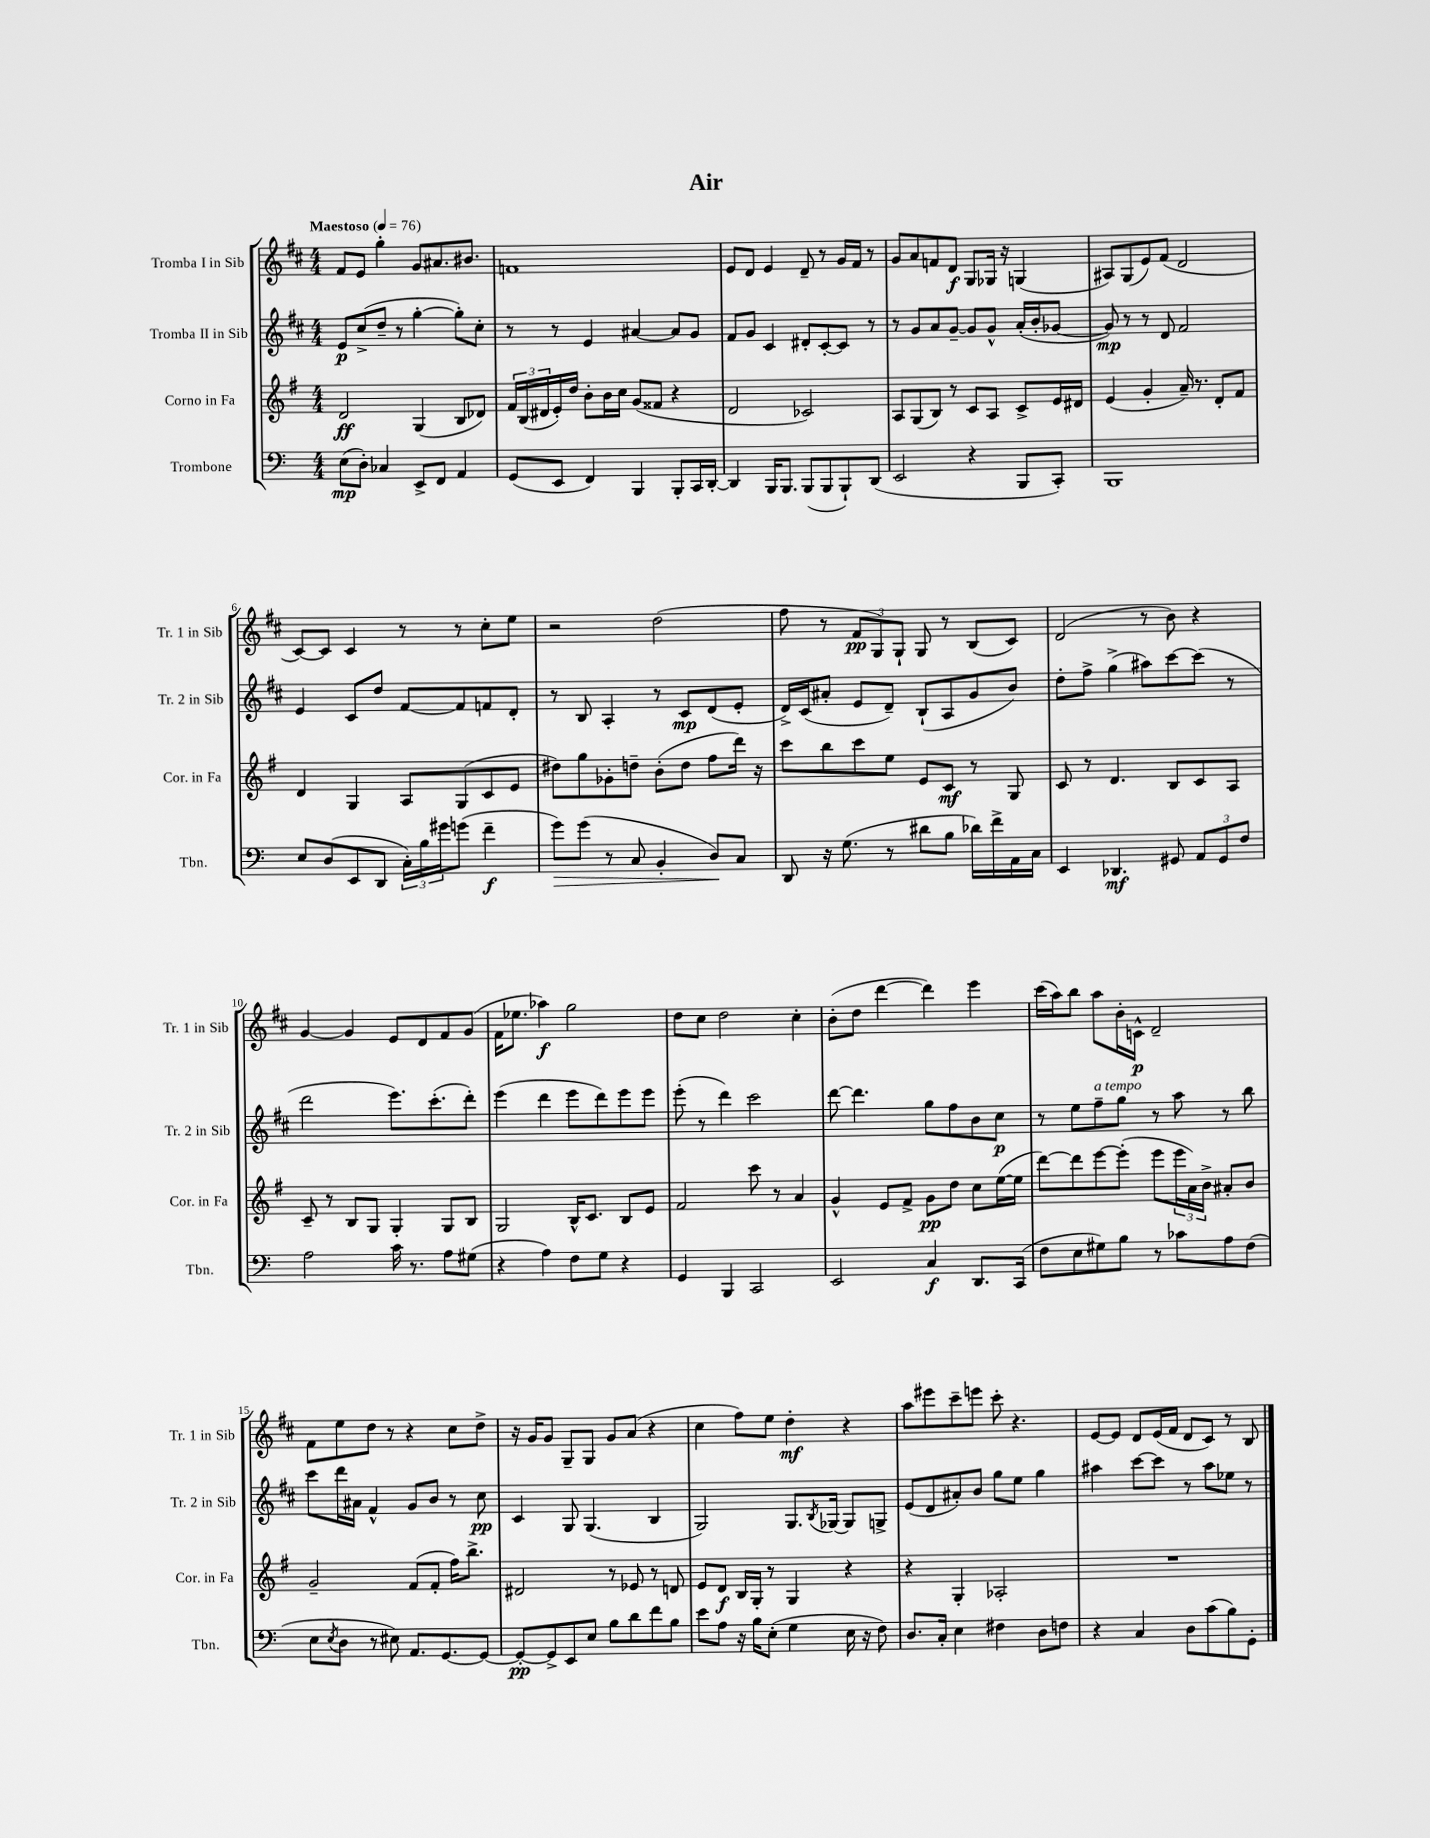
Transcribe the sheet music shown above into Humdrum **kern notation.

**kern	**kern	**kern	**kern
*staff4	*staff3	*staff2	*staff1
*clefF4	*clefG2	*clefG2	*clefG2
*k[]	*k[f#]	*k[f#c#]	*k[f#c#]
*M4/4	*M4/4	*M4/4	*M4/4
*MM76	*MM76	*MM76	*MM76
(8E	2d	8e	8f#
8D')	.	(8cc#^	8e
4C-	.	8dd~	4gg'
.	.	8r	.
8EE^	(4G	[4gg'	8g
8FF	.	.	8.a#
4AA	8B	8gg'])	.
.	.	.	8.b#
.	8d-)	8cc#'	.
=	=	=	=
(8GG	24f#	8r	1f
.	(24B	.	.
.	24d#	.	.
8EE	16e')	8r	.
.	16dd	.	.
4FF)	8b'	4e	.
.	16b	.	.
.	16cc	.	.
4BBB	(8g	[4a#	.
.	8f##	.	.
8BBB'	4r	8a#]	.
16CC	.	8g	.
[16DD'	.	.	.
=	=	=	=
4DD]	2d	8f#	8e
.	.	8g	8d
16BBB	.	4c#	4e
8.BBB	.	.	.
(8BBB	2c-)	8d#'	8d~
8BBB	.	[8c#'	8r
8BBB`)	.	8c#]	16g
.	.	.	16f#
(8DD	.	8r	8r
=	=	=	=
2EE	8A	8r	8g
.	(8G	8g	8a
.	8B)	8a	8f
.	8r	[8g~	8d
4r	8c	8g]	8G
.	8A	8g^^	16G-
.	.	.	16r
8BBB	8c^	(16a'	(4G
.	.	16b'	.
8CC')	16e	[8g-	.
.	16d#	.	.
=	=	=	=
1BBB	(4e	8g-])	8A#)
.	.	8r	(8G
.	4g'	8r	8e)
.	.	8d	(8f#
.	16a~)	2f#	2d
.	8.r	.	.
.	8d'	.	.
.	8f#	.	.
=	=	=	=
8E	4d	4e	[8c#)
(8D	.	.	8c#]
8EE	4G	8c#	4c#
8DD	.	8dd	.
24C')	8A	[8f#	8r
24B	.	.	.
24g#	.	.	.
(8g	(8G	8f#]	8r
4f~	8c	8f	8cc#'
.	8e	8d'	8ee
=	=	=	=
8g)	8dd#)	8r	2r
(8g	8gg	8B	.
8r	8g-'	4A'	.
8C	8dd~	.	.
4BB'	(8b'	8r	(2dd
.	8dd	8c#	.
8D)	8ff#	(8d	.
8C	16ddd)	8e'	.
.	16r	.	.
=	=	=	=
8DD	8ccc	16d^)	8ff#
.	.	(16c#	.
16r	8bb	8a#'	8r
(8.G	.	.	.
.	8ccc	8e	12f#
.	.	.	12G)
8r	8ee	8d~)	.
.	.	.	12G`
8d#	8e	(8B`	8G
8B	8c	8A	8r
16d-)	8r	8g	(8B
16f^	.	.	.
16AA	8G	8b)	8c#)
16C	.	.	.
=	=	=	=
4EE	8c	8dd'	(2d
.	8r	8ff#^	.
4.DD-	4.d	(4gg^	.
.	.	8aa#)	8r
8GG#	8B	[8ccc#	8b)
12AA	8c	(8ccc#]	4r
12GG#	.	.	.
.	8A	8r	.
12F	.	.	.
=	=	=	=
2A	8c~	2ddd	[4g
.	8r	.	.
.	8B	.	4g]
.	8G	.	.
16c	4G'	8.eee)	8e
8.r	.	.	.
.	.	.	8d
.	.	(8.ccc#'	.
8A	8G	.	8f#
(8G#	8B	8ddd')	(8g
=	=	=	=
4r	2G	(4eee	16f#
.	.	.	8.ee-
4A)	.	4ddd	4aa-)
8F	16B^^	8eee	2gg
.	8.c	.	.
8G	.	8ddd)	.
4r	8B	8eee	.
.	8e	8eee	.
=	=	=	=
4GG	2f#	(8eee'	8dd
.	.	8r	8cc#
4BBB	.	4ddd)	2dd
2CC	8ccc	2ccc#	.
.	8r	.	.
.	4a	.	4cc#'
=	=	=	=
2EE	4g^^	[8ddd	(8b'
.	.	4.ddd]	8dd
.	8e	.	[4ddd
.	8f#^	.	.
4C	8g	8gg	4ddd])
.	8dd	8ff#	.
8.DD	8cc	8b	4eee
.	([16ee	8cc#	.
(16CC	16ee]	.	.
=	=	=	=
8F	[8ddd)	8r	(16ccc#
.	.	.	16aa)
8E	8ddd]	8ee	8bb
8G#)	[8eee	8ff#~	8aa
8B	(8eee']	8gg	16b'
.	.	.	16c^^
8r	8eee	8r	2d~
8c-	24eee	8aa	.
.	24a)	.	.
.	24b^	.	.
8A	8a#'	8r	.
(8F	8b	8bb	.
=	=	=	=
8E	2g~	8ccc#	8f#
8qE	.	.	.
8D	.	16ddd	8ee
.	.	16a#	.
8r	.	4f#^^	8dd
8E#)	.	.	8r
8.AA	(8f#	8g	4r
.	8f#'	8b	.
[8.GG	.	.	.
.	16ff#)	8r	8cc#
.	8.bb^	.	.
8GG_	.	8cc#	8dd^
=	=	=	=
8GG'_	2d#	4c#	16r
.	.	.	16g
8GG^]	.	.	8g
8EE	.	8G	8G~
8E	.	(4.G	8G
8B	8r	.	8g
8d	8e-	.	(8a
8f	8r	4B	4r
8B	8d	.	.
=	=	=	=
8e	8e	2G)	4cc#
8A	8d	.	.
16r	16B	.	8ff#)
16B	16G'	.	.
(8E'	8r	.	8ee
4G	4G	8.G	4dd'
.	.	8qB	.
.	.	[16G-	.
16E	4r	8G-]	4r
16r	.	.	.
8F)	.	8G^	.
=	=	=	=
8.D	4r	(8e	8aa
.	.	8d	8eee#
16C'	.	.	.
4E	4G'	8a#')	8ccc#~
.	.	8b	8eee
4F#	2A-'	8gg	8ccc#'
.	.	8ee	4.r
8D	.	4gg	.
8F	.	.	.
=	=	=	=
4r	1r	4aa#	[8e
.	.	.	8e]
4C	.	[8ccc#	8d
.	.	8ccc#]	(16e
.	.	.	16f#
8D	.	8r	8d
(8c	.	8aa#	8c#)
8B)	.	8ee-	8r
8GG'	.	8r	8B
==	==	==	==
*-	*-	*-	*-
